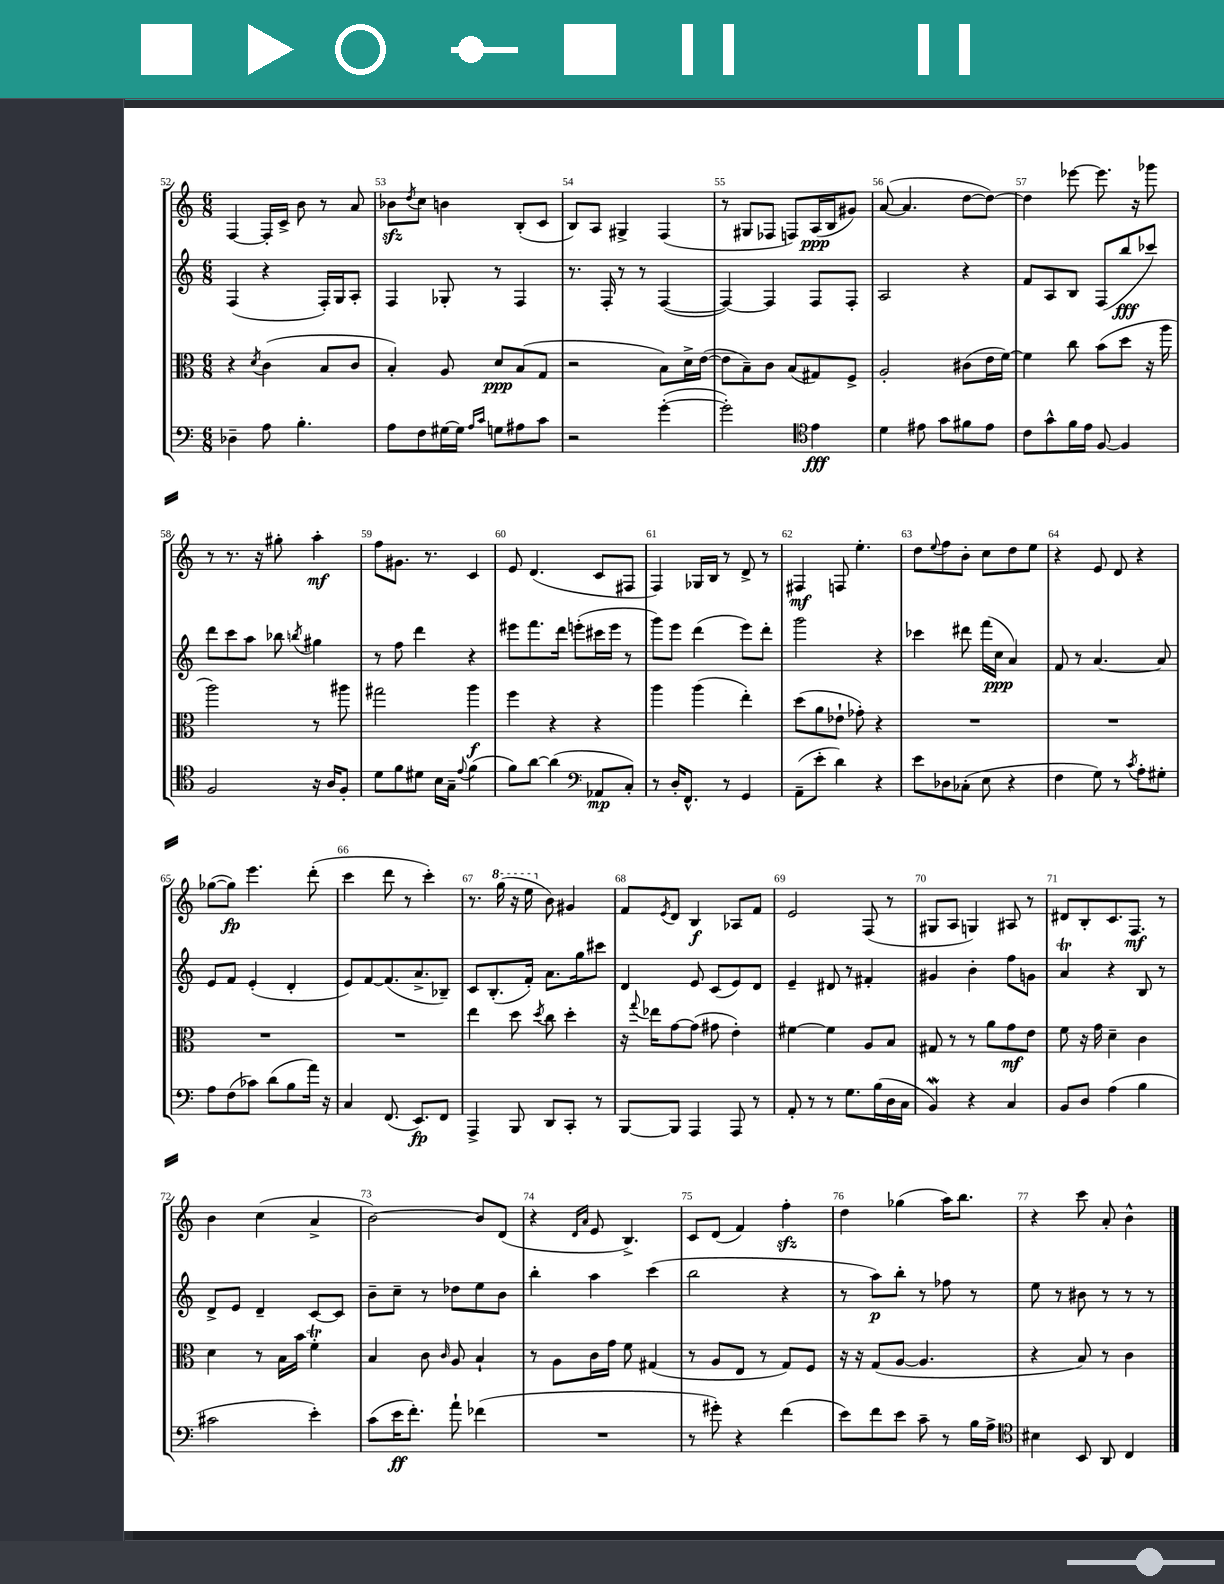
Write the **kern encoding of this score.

**kern	**dynam	**kern	**dynam	**kern	**dynam	**kern	**dynam
*part4	*part4	*part3	*part3	*part2	*part2	*part1	*part1
*staff4	*staff4	*staff3	*staff3	*staff2	*staff2	*staff1	*staff1
*clefF4	*	*clefC3	*	*clefG2	*	*clefG2	*
*k[]	*	*k[]	*	*k[]	*	*k[]	*
*M6/8	*	*M6/8	*	*M6/8	*	*M6/8	*
=52	=52	=52	=52	=52	=52	=52	=52
4D-X~\	.	4r	.	(4F/	.	[4F/	.
.	.	8qd/	.	.	.	.	.
8A\	.	(4c\	.	4r	.	16F'/LL]	.
.	.	.	.	.	.	16c^/JJ	.
4.B'\	.	.	.	.	.	8b\	.
.	.	8B/L	.	16F'/LL)	.	8r	.
.	.	.	.	16G/J	.	.	.
.	.	8c/J	.	8A'/J	.	8a/	.
=53	=53	=53	=53	=53	=53	=53	=53
8A\L	.	4B'/)	.	4F/	.	8b-Xzz\L	.
.	.	.	.	.	.	8qdd/	.
8F\	.	.	.	.	.	8cc\J	.
[16G#X\L	.	8A/	.	8G-X'/	.	4bn\	.
16G#\JJ]	.	.	.	.	.	.	.
16qqA/LL	.	.	.	.	.	.	.
16qqc/JJ	.	.	.	.	.	.	.
8Gn\L	.	8d/L	ppp	8r	.	.	.
8A#X\	.	(8B/	.	4F/	.	(8B'/L	.
8c\J	.	8G/J	.	.	.	8c/J	.
=54	=54	=54	=54	=54	=54	=54	=54
2r	.	2r	.	8.r	.	8B/L)	.
.	.	.	.	.	.	8A/J	.
.	.	.	.	16F'/	.	.	.
.	.	.	.	8r	.	4G#X^/	.
.	.	.	.	8r	.	.	.
([4g'\	.	8B\L)	.	([4F/	.	(4F/	.
.	.	16d^\L	.	.	.	.	.
.	.	([16e\JJ	.	.	.	.	.
=55	=55	=55	=55	=55	=55	=55	=55
2g'\])	.	8e\L]	.	4F/_)	.	8r	.
.	.	8B~\)	.	.	.	8G#X/L	.
.	.	8c\J	.	4F/]	.	8F-X/J	.
.	.	(8B/L	.	.	.	8Fn/L)	.
*clefC4	*	*	*	*	*	*	*
4e\	fff	8G#X/)	.	8F/L	.	(16A/L	ppp
.	.	.	.	.	.	16B/J	.
.	.	8F^/J	.	8F'/J	.	8g#X/J)	.
=56	=56	=56	=56	=56	=56	=56	=56
4d\	.	2A'/	.	2A/	.	([8a/	.
.	.	.	.	.	.	4.a/]	.
8e#X\	.	.	.	.	.	.	.
8g\L	.	.	.	.	.	.	.
8f#X\	.	(8c#X\L	.	4r	.	[8dd\L	.
8e#\J	.	16e\L	.	.	.	8dd\J_)	.
.	.	[16f\JJ)	.	.	.	.	.
=57	=57	=57	=57	=57	=57	=57	=57
8c\L	.	4f\]	.	8f/L	.	4dd\]	.
8g^^\	.	.	.	8A/	.	.	.
16f\L	.	8cc\	.	8B/J	.	[8eee-X\	.
16e\JJ	.	.	.	.	.	.	.
[8F/	.	(8b\L	.	(8F/L	.	8.eee-\]	.
4F/]	.	8dd\J	.	8bb/	fff	.	.
.	.	.	.	.	.	16r	.
.	.	16r	.	8ccc-X/J)	.	8ggg-X\	.
.	.	16aa\	.	.	.	.	.
!!LO:LB:g=z
=58	=58	=58	=58	=58	=58	=58	=58
2F/	.	2aa\)	.	8ddd\L	.	8r	.
.	.	.	.	8ccc\	.	8.r	.
.	.	.	.	8aa\J	.	.	.
.	.	.	.	.	.	16r	.
.	.	.	.	8bb-X\	.	8gg#X'\	.
.	.	.	.	8qbbn/	.	.	.
16r	.	8r	.	4gg#X\	.	4aa'\	mf
16A/KL	.	.	.	.	.	.	.
8F'/J	.	8aa#X\	.	.	.	.	.
=59	=59	=59	=59	=59	=59	=59	=59
8d\L	.	2gg#X\	.	8r	.	8ff\L	.
8f\	.	.	.	8ff\	.	8.g#X\J	.
8d#X\J	.	.	.	4ddd\	.	.	.
.	.	.	.	.	.	8.r	.
16B\LL	.	.	.	.	.	.	.
16G~\JJ	.	.	.	.	.	.	.
8qqe/	.	.	.	.	.	.	.
(4f\	.	4aa\	f	4r	.	4c/	.
=60	=60	=60	=60	=60	=60	=60	=60
8f\L)	.	4ff\	.	8eee#X\L	.	8e/	.
[8a\J	.	.	.	8.fff\	.	(4.d/	.
(4a\]	.	4r	.	.	.	.	.
.	.	.	.	16ddd\Jk	.	.	.
.	.	.	.	(8eeen'\L	.	.	.
*clefF4	*	*	*	*	*	*	*
8AA-X/L	mp	4r	.	16ccc#X\L	.	8c/L	.
.	.	.	.	16eee\JJ	.	.	.
8C'/J)	.	.	.	8r	.	8F#X/J	.
=61	=61	=61	=61	=61	=61	=61	=61
8r	.	4aa\	.	8ggg\L)	.	4F/)	.
16D'/KL	.	.	.	8eee\J	.	.	.
8.FF^^/J	.	.	.	.	.	.	.
.	.	(4aa\	.	(4ddd\	.	16G-X/LL	.
.	.	.	.	.	.	16B/JJ	.
8r	.	.	.	.	.	8r	.
4GG/	.	4ee'\)	.	8eee\L)	.	8d^/	.
.	.	.	.	8ddd'\J	.	8r	.
=62	=62	=62	=62	=62	=62	=62	=62
(8AA~\L	.	(8dd\L	.	2ggg\	.	4F#X/	mf
8e'\J	.	8a\	.	.	.	.	.
4d\)	.	8e-X`\J	.	.	.	8Fn/	.
.	.	8g-X'\)	.	.	.	4.ee'\	.
4r	.	4r	.	4r	.	.	.
=63	=63	=63	=63	=63	=63	=63	=63
8e\L	.	2.r	.	4ccc-X\	.	8dd\L	.
.	.	.	.	.	.	8qqee/	.
8D-X\	.	.	.	.	.	8ff\	.
(8C-X'\J	.	.	.	8ddd#X\	.	8b'\J	.
8E\	.	.	.	(16fff\LL	.	8cc\L	.
.	.	.	.	16cc\JJ	ppp	.	.
4r	.	.	.	4a/)	.	8dd\	.
.	.	.	.	.	.	8ee\J	.
=64	=64	=64	=64	=64	=64	=64	=64
4F\	.	2.r	.	8f/	.	4r	.
.	.	.	.	8r	.	.	.
8G\)	.	.	.	[4.a/	.	8e/	.
8r	.	.	.	.	.	8d/	.
8qc/	.	.	.	.	.	.	.
8A'\L	.	.	.	.	.	4r	.
8G#X'\J	.	.	.	8a/]	.	.	.
!!LO:LB:g=z
=65	=65	=65	=65	=65	=65	=65	=65
8A\L	.	2.r	.	8e/L	.	([8gg-X\L	.
(8F\	.	.	.	8f/J	.	8gg-\J])	fp
8c-X\J)	.	.	.	(4e'/	.	4.eee\	.
(8d\L	.	.	.	.	.	.	.
8B\	.	.	.	4d'/	.	.	.
16a\Jk)	.	.	.	.	.	(8ddd'\	.
16r	.	.	.	.	.	.	.
=66	=66	=66	=66	=66	=66	=66	=66
4C/	.	2.r	.	8e/L)	.	4ccc\	.
.	.	.	.	[8f/	.	.	.
(8.FF/	.	.	.	(8.f/]	.	8ddd\	.
.	.	.	.	.	.	8r	.
8.EE/L)	fp	.	.	8.a^/	.	.	.
.	.	.	.	.	.	4ccc'\)	.
8FF/J	.	.	.	8B-X~/J)	.	.	.
=67	=67	=67	=67	=67	=67	=67	=67
4AAA^/	.	4ee\	.	8c/L	.	8.r	.
.	.	.	.	(8.B'/	.	.	.
*	*	*	*	*	*	*8va	*
.	.	.	.	.	.	(16ggg\	.
8BBB/	.	8dd\	.	.	.	16r	.
.	.	.	.	16f'/Jk)	.	16eee\	.
.	.	8qdd/	.	.	.	.	.
*	*	*	*	*	*	*X8va	*
8DD/L	.	8cc\	.	8.a\L	.	8b\)	.
8CC'/J	.	4dd'\	.	.	.	4g#X/	.
.	.	.	.	16gg\k	.	.	.
8r	.	.	.	8ccc#X\J	.	.	.
=68	=68	=68	=68	=68	=68	=68	=68
[8BBB/L	.	16r	.	4d/	.	8f/L	.
.	.	8qqgg/	.	.	.	.	.
.	.	16ee-X\KL	.	.	.	.	.
.	.	.	.	.	.	8qe/	.
8BBB/J]	.	[8g\	.	.	.	8d/J	.
4AAA/	.	(8g\J]	.	8e/	.	4B/	f
.	.	8g#X\	.	(8c/L	.	.	.
8AAA/	.	4e'\)	.	8e/)	.	8A-X/L	.
8r	.	.	.	8d/J	.	8f/J	.
=69	=69	=69	=69	=69	=69	=69	=69
8AA'/	.	[4f#X\	.	4e~/	.	2e/	.
8r	.	.	.	.	.	.	.
8r	.	4f#\]	.	8d#X/	.	.	.
8.G\L	.	.	.	8r	.	.	.
.	.	8A/L	.	4f#X'/	.	(8F/	.
(16B\L	.	.	.	.	.	.	.
16D\	.	8B/J	.	.	.	8r	.
16C\JJ	.	.	.	.	.	.	.
=70	=70	=70	=70	=70	=70	=70	=70
4BBW/)	.	8G#X/	.	4g#X/	.	8G#X/L	.
.	.	8r	.	.	.	8A/J	.
4r	.	8r	.	4b'\	.	4Gn/)	.
.	.	8a\L	.	.	.	.	.
4C/	.	8g\	mf	8ff\L	.	8A#X/	.
.	.	8e\J	.	8gn\J	.	8r	.
=71	=71	=71	=71	=71	=71	=71	=71
8BB/L	.	8f\	.	4aT/	.	8d#X/L	.
8D/J	.	16r	.	.	.	8B'/	.
.	.	16g\	.	.	.	.	.
(4A\	.	4d~\	.	4r	.	8.c/	.
.	.	.	.	.	.	8.F/J	mf
4B\	.	4c\	.	8B/	.	.	.
.	.	.	.	8r	.	8r	.
!!LO:LB:g=z
=72	=72	=72	=72	=72	=72	=72	=72
2c#X\	.	4d\	.	8d^/L	.	4b\	.
.	.	.	.	8e/J	.	.	.
.	.	8r	.	4d~/	.	(4cc\	.
.	.	16B\LL	.	.	.	.	.
.	.	16b\JJ	.	.	.	.	.
4e'\)	.	4fT'\	.	[8c/L	.	4a^/	.
.	.	.	.	8c/J]	.	.	.
=73	=73	=73	=73	=73	=73	=73	=73
(8c\L	.	4B/	.	8b~\L	.	[2b\)	.
16e\K	ff	.	.	8cc~\J	.	.	.
8.f'\J)	.	.	.	.	.	.	.
.	.	8c\	.	8r	.	.	.
.	.	16qqc/	.	.	.	.	.
8a`\	.	8A/	.	8dd-X\L	.	.	.
(4f-X\	.	4B`/	.	8ee\	.	8b/L]	.
.	.	.	.	8b\J	.	(8d/J	.
=74	=74	=74	=74	=74	=74	=74	=74
2.r	.	8r	.	4bb'\	.	4r	.
.	.	8A\L	.	.	.	.	.
.	.	.	.	.	.	16qqd/LL	.
.	.	.	.	.	.	16qqa/JJ	.
.	.	16c\L	.	4aa\	.	8e/	.
.	.	16g\JJ	.	.	.	.	.
.	.	8f\	.	.	.	4.B^/)	.
.	.	(4G#X/	.	(4ccc\	.	.	.
=75	=75	=75	=75	=75	=75	=75	=75
8r	.	8r	.	2bb\	.	8c/L	.
8g#X'\)	.	8A/L	.	.	.	(8d/J	.
4r	.	8E/J	.	.	.	4f/)	.
.	.	8r	.	.	.	.	.
(4f\	.	8G/L)	.	4r	.	4ffzz'\	.
.	.	8F/J	.	.	.	.	.
=76	=76	=76	=76	=76	=76	=76	=76
8e\L)	.	16r	.	8r	.	4dd\	.
.	.	16r	.	.	.	.	.
8f\	.	(8G/L	.	8aa\L)	p	.	.
8e\J	.	[8A/J	.	8bb'\J	.	(4gg-X\	.
8c~\	.	4.A/]	.	8r	.	.	.
8r	.	.	.	8ff-X\	.	16aa\KL)	.
.	.	.	.	.	.	8.bb\J	.
16B\LL	.	.	.	8r	.	.	.
16A^\JJ	.	.	.	.	.	.	.
=77	=77	=77	=77	=77	=77	=77	=77
*clefC4	*	*	*	*	*	*	*
4B#X\	.	4r	.	8ee\	.	4r	.
.	.	.	.	8r	.	.	.
8BB/	.	8B/)	.	8b#X\	.	8ccc\	.
8AA/	.	8r	.	8r	.	8a'/	.
4C/	.	4c\	.	8r	.	4b^^\	.
.	.	.	.	8r	.	.	.
==	==	==	==	==	==	==	==
*-	*-	*-	*-	*-	*-	*-	*-
